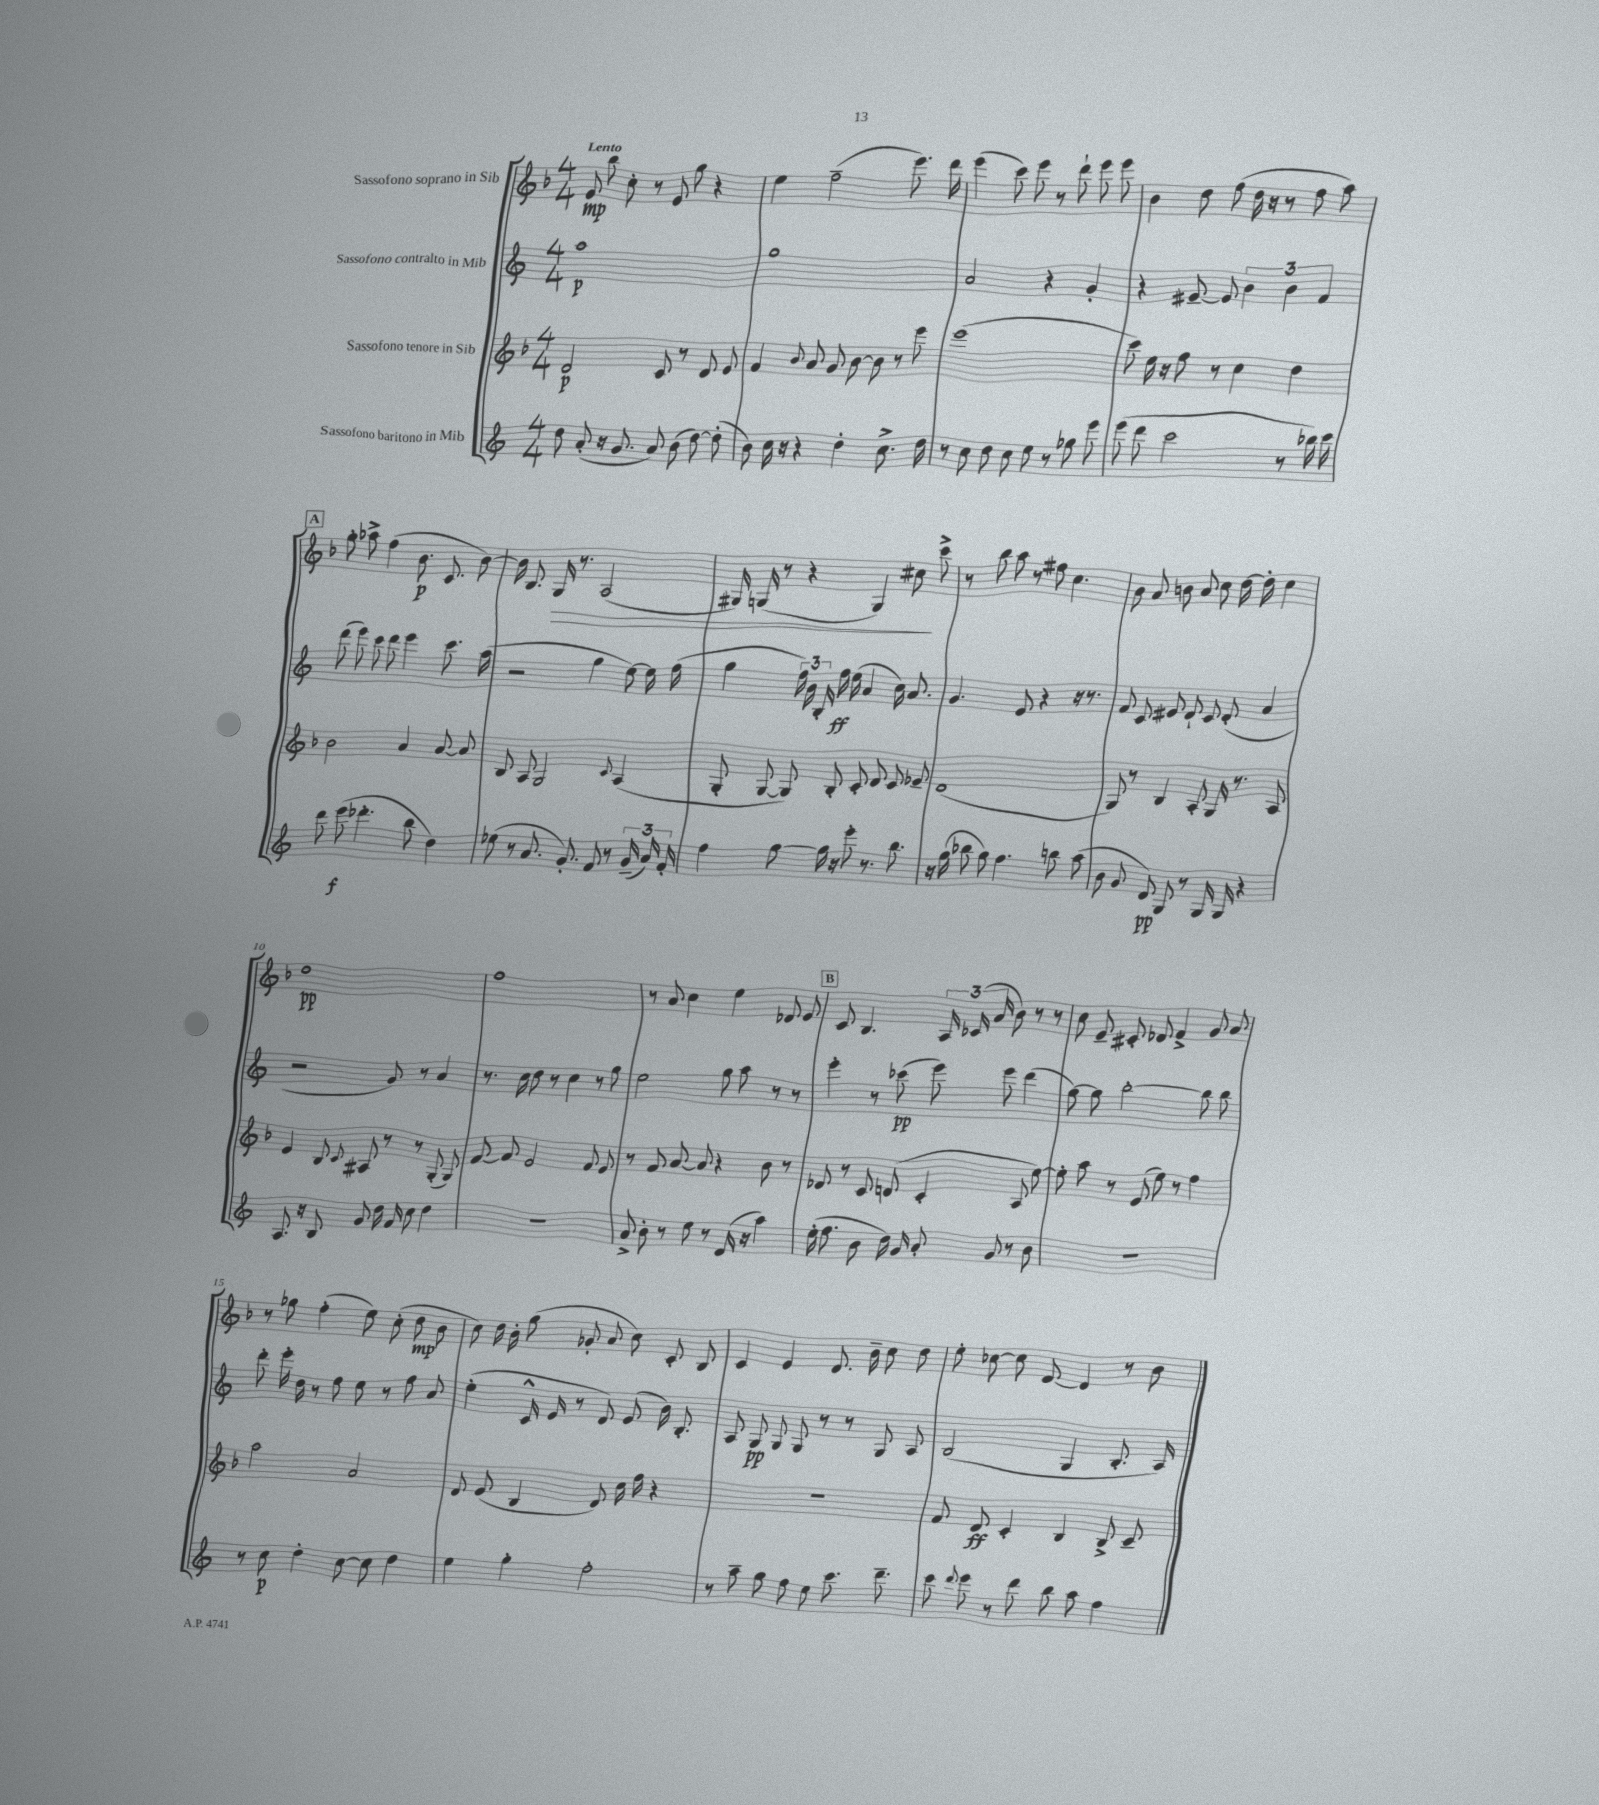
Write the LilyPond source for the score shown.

<<
\new StaffGroup <<
\new Staff = "s0" \with { instrumentName = "Sassofono soprano in Sib" } {
    \clef treble \key f \major \numericTimeSignature \time 4/4 \tempo "Lento"
    \autoBeamOff e'8\mp bes''8 c''8-. r8 e'8 g''8 r4 |
    e''4 f''2--( e'''8.) d'''16 |
    e'''4( c'''8) e'''8 r8 d'''8-! e'''8 e'''8 |
    bes'4 d''8 f''8( d''16 r16 r8 f''8 a''8) |
    \mark \markup { \box "A" } g''8-. aes''8-> f''4( bes'8.\p c'8. bes'8~) |
    bes'16 bes8. g16\> r8. a2( |
    gis16) g16( r8 r4 g4) cis''8\! c'''8-> |
    r8 bes''8 a''8 r8 fis''8 c''4. |
    bes'8 a'8 b'8 a'8 c''8 d''16~ d''16-. c''4 |
    d''1\pp |
    f''1 |
    r8 a'8 c''4 e''4 des'8 e'8 |
    \mark \markup { \box "B" } c'8 bes4. \tuplet 3/2 { a16 ces'16( a'16 } bes'8) r8 r8 |
    c''8 e'8-- cis'8-. des'8 f'4-> g'8 a'8 |
    r8 ges''8 f''4-.( e''8) c''8-.( d''8\mp bes'8 |
    c''8) d''16 bes'16-. g''8( ges'8-. a'8 c''8) c'8-. bes8 |
    c'4 e'4 d'8. bes'16-- c''8 d''8 |
    e''8-. ces''8~ ces''8 d'8~ d'4 r8 bes'8 \bar "|." |
}
\new Staff = "s1" \with { instrumentName = "Sassofono contralto in Mib" } {
    \clef treble \key c \major \numericTimeSignature \time 4/4
    \autoBeamOff a''1\p |
    g''1 |
    a'2 r4 g'4-. |
    r4 eis'8~-- eis'8 \tuplet 3/2 { b'4 b'4 f'4 } |
    \mark \markup { \box "A" } d'''8( e'''8) c'''8 d'''8 e'''4 c'''8. a''16( |
    r2 g''4 e''8~) e''16 f''16( |
    g''4 \tuplet 3/2 { f''16) b'16 b16-. } f''16\ff e''16( a'4 c''16) a'8. |
    g'4. e'8 r4 r16 r8. |
    f'8 c'8 eis'8 d'8-! c'8 d'8-.( a'4 |
    r2 g'8) r8 a'4 |
    r8. c''16 d''8 r8 c''4 r8 g''8 |
    e''2 g''8 a''8 r8 r8 |
    \mark \markup { \box "B" } e'''4-. r8 ces'''8\pp( e'''8) e'''8 d'''4( |
    g''8~) g''8 b''2~-. b''8 b''8 |
    d'''8-. e'''16-. d''16 r8 f''8 e''8 r8 f''8 a'8 |
    e''4-.( c'16-^ e'16 r8 d'8) e'8( b'16) b8.-. |
    a8 g8\pp g8 g8 r8 r8 g8 a8 |
    b2( g4 b8.-. a16) \bar "|." |
}
\new Staff = "s2" \with { instrumentName = "Sassofono tenore in Sib" } {
    \clef treble \key f \major \numericTimeSignature \time 4/4
    \autoBeamOff d'2\p c'8 r8 d'8 e'8 |
    f'4 \appoggiatura { bes'8 } a'8 g'8 bes'8~ bes'8 r8 e'''8 |
    e'''1( |
    c'''8) e''16 r16 f''8 r8 c''4 d''4 |
    \mark \markup { \box "A" } bes'2 a'4 a'8~ a'8 |
    bes8 a8 g2 \appoggiatura { c'8 } a4( |
    g8-. g8~ g8) bes8-. c'8-. d'8 c'8 ees'8-- |
    d'1( |
    g8) r8 bes4 a8-. g16 r8. a8 |
    e'4 bes8 \appoggiatura { c'8 } ais8 r8 r8 g8-.( g8) |
    f'8~ f'8 e'2 f'8 e'8 |
    r8 f'8 a'8~ a'8 r4 bes'8 r8 |
    \mark \markup { \box "B" } des'8 r8 c'8 d'8( c'4-. a8 e''8~) |
    e''8-. a''8 r8 e'8( e''8) r8 f''4 |
    a''2 a'2 |
    d'8 e'8( bes4 d'8) c''16 f''16 r4 |
    R1 |
    f'8 d'8\ff c'4-. bes4 bes8-> c'8-- \bar "|." |
}
\new Staff = "s3" \with { instrumentName = "Sassofono baritono in Mib" } {
    \clef treble \key c \major \numericTimeSignature \time 4/4
    \autoBeamOff d''8 a'8-.( r16 g'8. a'8) b'8( d''8~) d''8-.( |
    b'8) c''16 r16 r4 d''4-. c''8.-> d''16 |
    r8 c''8 d''8 c''8 e''8 r8 ges''8 e'''8 |
    e'''8( d'''8 c'''2 r8 bes''16) c'''16 |
    \mark \markup { \box "A" } d'''8 e'''8\f( des'''4.-. b''8 d''4) |
    ees''8( r8 a'8. g'8.-.) f'8 r8 \tuplet 3/2 { g'16--( a'16) f'16-. } |
    f''4 g''8~ g''16 r16 e'''8-. r8. b''8. |
    r16 g''16( bes''8 g''8) f''4. b''8 a''8( |
    b'8 g'8 d'8\pp) g8 r8 g16 g16 r4 |
    a8. r16 b8 g'8 d''16 f'16 c''8 d''4 |
    R1 |
    a'8-> b'8-. r8 e''8 r8 d'16( r16 a''4) |
    \mark \markup { \box "B" } e''16-.( f''8. b'8 d''16) g'16 a'8-. g'8 r8 b'8 |
    R1 |
    r8 c''8\p d''4-. c''8~ c''8 d''4 |
    e''4 g''4-. f''2-. |
    r8 a''8-- g''8 f''8 e''8 c'''8. d'''8.-- |
    c'''8 \appoggiatura { d'''8 } e'''8 r8 d'''8 b''8 a''8 f''4 \bar "|." |
}
>>
>>
